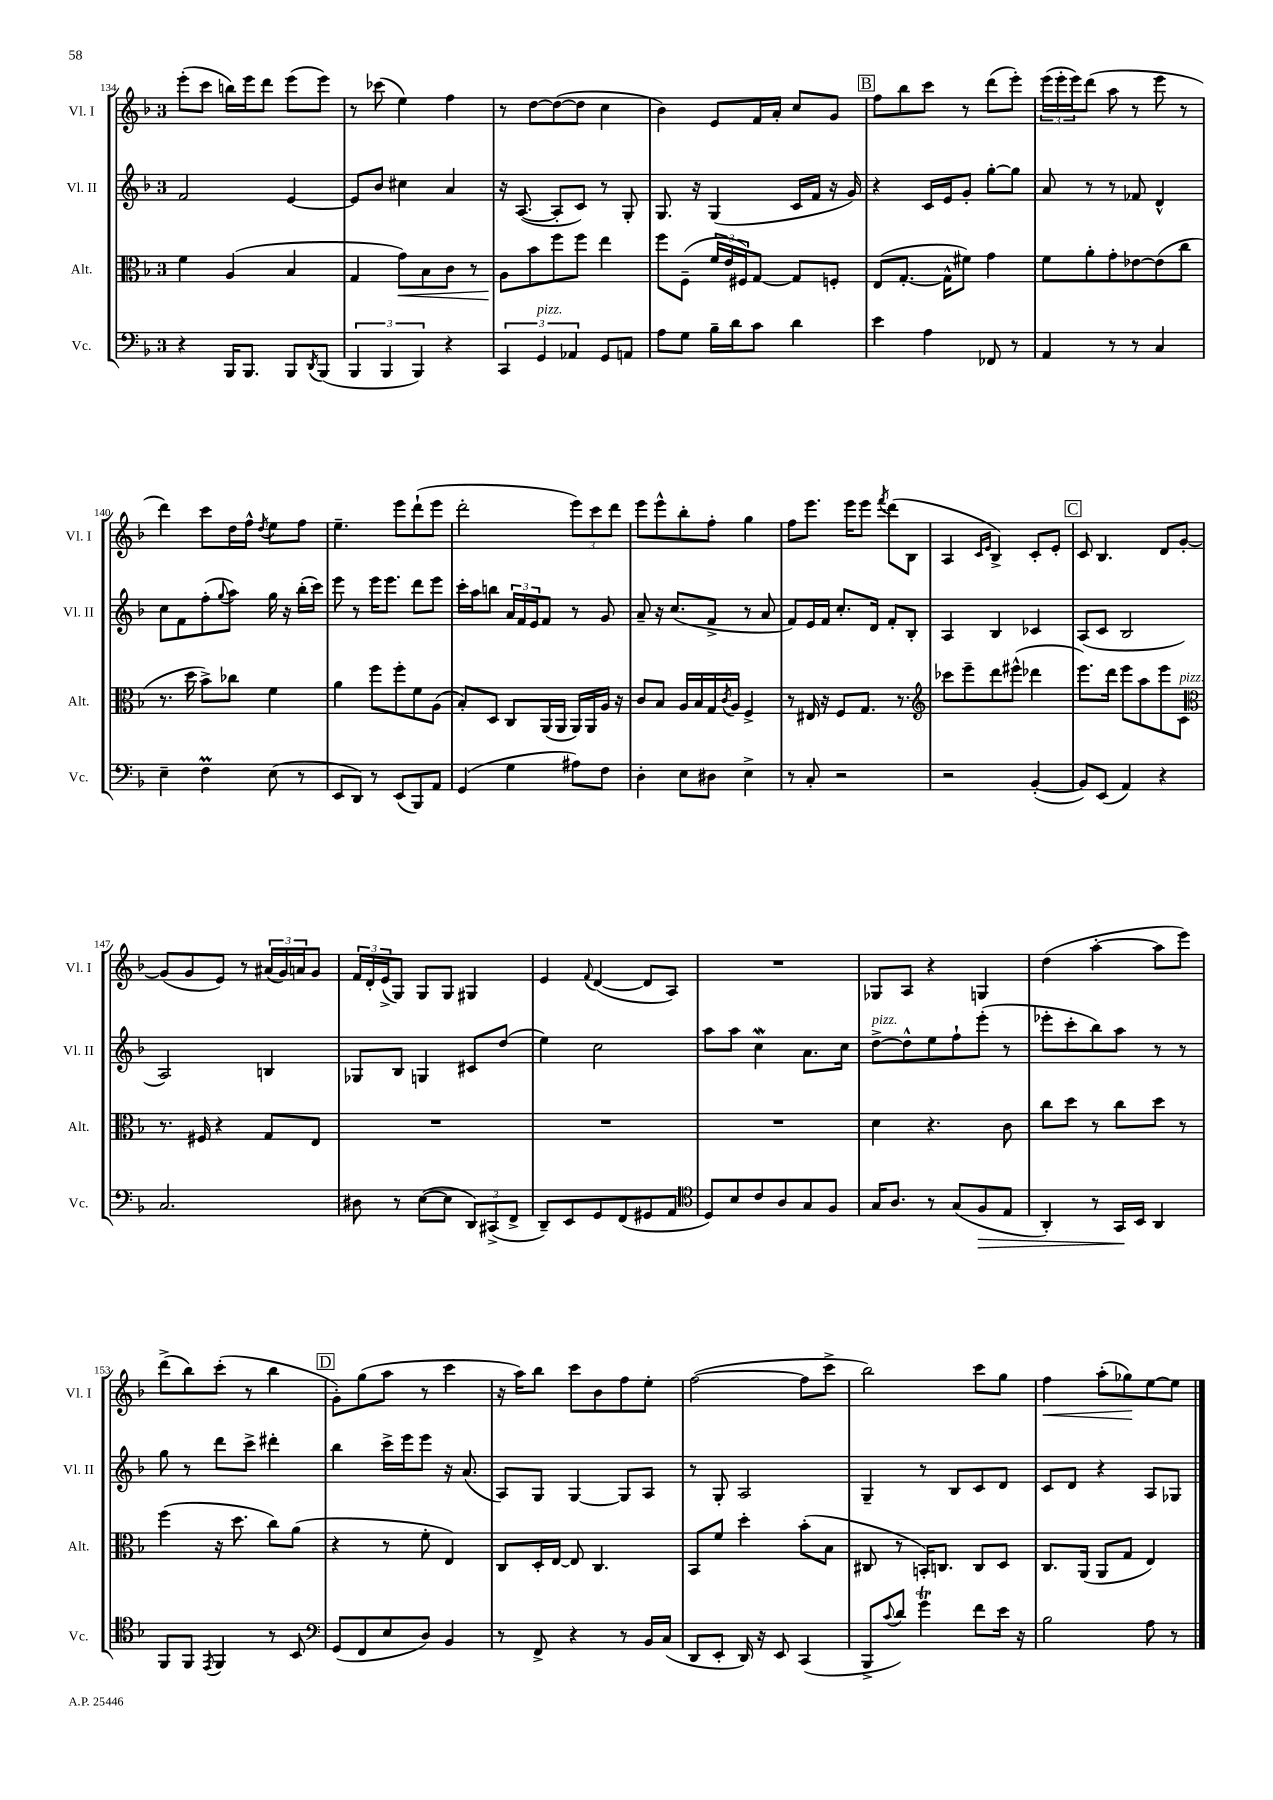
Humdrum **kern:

**kern	**kern	**kern	**kern
*staff4	*staff3	*staff2	*staff1
*clefF4	*clefC3	*clefG2	*clefG2
*k[b-]	*k[b-]	*k[b-]	*k[b-]
*M3/4	*M3/4	*M3/4	*M3/4
4r	4f\	2f/	(8eee'\L
.	.	.	8ccc\J
16BBB-/LK	(4A/	.	16bb\LL)
8.BBB-/J	.	.	16eee\J
.	.	.	8ddd\J
8BBB-/L	4B-/	[4e/	(8eee\L
8qDD/	.	.	.
(8BBB-/J	.	.	8eee\J)
=	=	=	=
6BBB-/	4G/	8e/]L	8r
.	.	8b-/J	(8ccc-\
6BBB-/	.	.	.
.	8g\L)	4cc#\	4ee\)
6BBB-/)	.	.	.
.	8B-\	.	.
4r	8c\J	4a/	4ff\
.	8r	.	.
=	=	=	=
6CC/	8A\L	16r	8r
.	.	([8.A/	.
.	8b-\	.	[8dd\L
6GG/	.	.	.
.	8ff\	8A'/]L	(8dd\_
6AA-/	.	.	.
.	8ff\J	8c/J)	8dd\]J
8GG/L	4ee\	8r	4cc\
8AA/J	.	8G'/	.
=	=	=	=
8A\L	8ff\L	8.G/	4b-\)
8G\J	(8F~\J	.	.
.	.	16r	.
16B-~\LL	24f/LL	(4G/	8e/L
.	24e/	.	.
16d\J	.	.	.
.	24F#/J)	.	.
8c\J	[8G/J	.	16f/L
.	.	.	16a'/JJ
4d\	8G/]L	16c/LL	8cc/L
.	.	16f/JJ	.
.	8F'/J	16r	8g/J
.	.	16g/)	.
=	=	=	=
4e\	(8E/L	4r	8ff\L
.	[8.G'/J	.	8bb-\
4A\	.	16c/LL	8ccc\J
.	16G^^\]LK	16e/J	.
.	8f#\J)	8g'/J	8r
8FF-/	4g\	[8gg'\L	(8ddd\L
8r	.	8gg\]J	8eee'\J)
=	=	=	=
4AA/	8f\L	8a/	(24eee\LL
.	.	.	24eee'\
.	.	.	24eee\J)
.	8a'\	8r	(8ddd\J
8r	8g'\	8r	8aa\
8r	[8e-\	8f-/	8r
4C/	(8e-\]	4d^^/	8eee\
.	8cc\J	.	8r
=	=	=	=
4E~\	8.r	8cc\L	4ddd\)
.	.	8f\	.
.	16dd\	.	.
4F\	8b-^\L)	(8ff'\	8ccc\L
.	.	8qqgg/	.
.	8cc-\J	8aa\J)	16dd\L
.	.	.	16ff^^\JJ
.	.	.	8qdd/
(8E\	4f\	16gg\	8ee\L
.	.	16r	.
8r	.	(16bb-'\LL	8ff\J
.	.	16ccc\JJ)	.
=	=	=	=
8EE/L	4a\	8eee\	4.ee~\
8DD/J)	.	8r	.
8r	8ff\L	16eee\LK	.
.	.	8.eee\J	.
(8EE/L	8ff'\	.	8eee\L
8BBB-/)	8f\	8ddd\L	(8ddd`\
8AA/J	(8A\J	8eee\J	8eee\J
=	=	=	=
(4GG/	8B-'/L)	16ccc'\LL	2ddd'\
.	.	16aa\J	.
.	8D/J	8bb\J	.
4G\	8C/L	24a/LL	.
.	.	24f/	.
.	.	24e/J	.
.	(16AA/L	8f/J	.
.	16AA/JJ	.	.
8A#\L)	16AA/LL)	8r	12eee\L)
.	16AA/	.	.
.	.	.	12ccc\
8F\J	16A/JJ	8g/	.
.	.	.	12ddd\J
.	16r	.	.
=	=	=	=
4D'\	8c/L	8a~/	8eee\L
.	8B-/J	16r	8eee^^\
.	.	(8.cc/L	.
8E\L	16A/LL	.	8bb-'\
.	16B-/	.	.
8D#\J	16G/	8f^/J	8ff'\J
.	8qc/	.	.
.	16A/JJ	.	.
4E^\	4F^/	8r	4gg\
.	.	8a/	.
=	=	=	=
8r	8r	8f/L)	8ff\L
8C'/	16E#/	16e/L	8.eee\J
.	16r	16f/JJ	.
2r	8F/L	8.cc'/L	.
.	.	.	16eee\LK
.	8.G/J	.	8eee\J
.	.	16d/Jk	.
.	.	.	8qfff/
.	.	8f'/L	(8ddd\L
.	8.r	.	.
.	.	8B-'/J	8B-\J
=	=	=	=
*	*clefG2	*	*
2r	8ccc-\L	4A/	4A/
.	8eee~\	.	.
.	.	.	16qqc/LL
.	.	.	16qqe/JJ
.	8ddd\	4B-/	4B-^/)
.	(8eee#^^\J	.	.
([4BB-'/	4ddd-\	4c-/	8c'/L
.	.	.	8e'/J
=	=	=	=
8BB-/]L)	8.eee\L)	(8A/L	8c/
(8EE/J	.	8c/J	4.B-/
.	16ddd\Jk	.	.
4AA/)	8eee\L	2B-/	.
.	8aa\	.	.
4r	8eee\	.	8d/L
.	8c\J	.	[8g'/J
=	=	=	=
*	*clefC3	*	*
2.C/	8.r	2A/)	(8g/]L
.	.	.	8g/
.	16F#/	.	.
.	4r	.	8e/J)
.	.	.	8r
.	8G/L	4B/	(24a#/LL
.	.	.	24g/)
.	.	.	24a/J
.	8E/J	.	8g/J
=	=	=	=
8D#\	2.r	8G-/L	24f/LL
.	.	.	24d'/
.	.	.	(24e^/J
8r	.	8B-/J	8G/J)
([8E\L	.	4G/	8G/L
8E\]J	.	.	8G/J
12DD/L)	.	8c#/L	4G#/
(12CC#^/	.	.	.
.	.	(8dd/J	.
12FF^/J	.	.	.
=	=	=	=
8DD~/L)	2.r	4ee\)	4e/
8EE/	.	.	.
.	.	.	8qqf/
8GG/	.	2cc\	([4d/
(8FF/	.	.	.
8GG#/	.	.	8d/]L
8AA/J	.	.	8A/J)
=	=	=	=
*clefC4	*	*	*
8D/L)	2.r	8aa\L	2.r
8B-/	.	8aa\J	.
8c/	.	4cc\	.
8A/	.	.	.
8G/	.	8.a\L	.
8F/J	.	.	.
.	.	16cc\Jk	.
=	=	=	=
16G/LK	4d\	[8dd^\L	8G-/L
8.A/J	.	.	.
.	.	8dd^^\]	8A/J
8r	4.r	8ee\	4r
(8G/L	.	8ff`\	.
8F/	.	(8eee'\J	4G/
8E/J	8c\	8r	.
=	=	=	=
4AA'/)	8cc\L	8eee-'\L	(4dd\
.	8dd\J	8ccc'\	.
8r	8r	8bb-\)	[4aa'\
16GG/LL	8cc\L	8aa\J	.
16BB-/JJ	.	.	.
4AA/	8dd\J	8r	8aa\]L
.	8r	8r	8eee\J)
=	=	=	=
8FF/L	(4ff\	8gg\	(8ddd^\L
8FF/J	.	8r	8bb-\)
8qEE/	.	.	.
4FF/	16r	8ddd\L	(8ccc'\J
.	8.dd\	.	.
.	.	8ccc^\J	8r
8r	8cc\L)	4ddd#'\	4bb-\
8BB-/	(8a\J	.	.
=	=	=	=
*clefF4	*	*	*
(8GG/L	4r	4bb-\	8g'\L)
8FF/	.	.	(8gg\
8E/	8r	16ccc^\LL	8aa\J
.	.	16eee\J	.
8D/J)	8f'\	8eee\J	8r
4BB-/	4E/)	16r	4ccc\
.	.	(8.a/	.
=	=	=	=
8r	8C/L	8A/L)	16r
.	.	.	16aa\LK)
8FF^/	16D'/L	8G/J	8bb-\J
.	[16E/JJ	.	.
4r	8E/]	[4G/	8ccc\L
.	4.C/	.	8b-\
8r	.	8G/]L	8ff\
16BB-/LL	.	8A/J	8ee'\J
(16C/JJ	.	.	.
=	=	=	=
8DD/L	8BB-/L	8r	([2ff\
8EE'/J	8f/J	8G'/	.
16DD/)	4dd'\	2A/	.
16r	.	.	.
8EE/	.	.	.
(4CC/	(8b-'\L	.	8ff\]L
.	8B-\J	.	8ccc^\J
=	=	=	=
8BBB-^/L	8C#/	4G~/	2bb-\)
8qqc/	.	.	.
8d/J)	8r	.	.
4g\	16BB'/LK)	8r	.
.	8.C/J	.	.
.	.	8B-/L	.
8f\L	8C/L	8c/	8ccc\L
16e\Jk	8D/J	8d/J	8gg\J
16r	.	.	.
=	=	=	=
2B-\	8.C/L	8c/L	4ff\
.	.	8d/J	.
.	(16AA/Jk	.	.
.	8AA/L	4r	(8aa'\L
.	8G/J	.	8gg-\)
8A\	4E/)	8A/L	[8ee\
8r	.	8G-/J	8ee\]J
==	==	==	==
*-	*-	*-	*-
